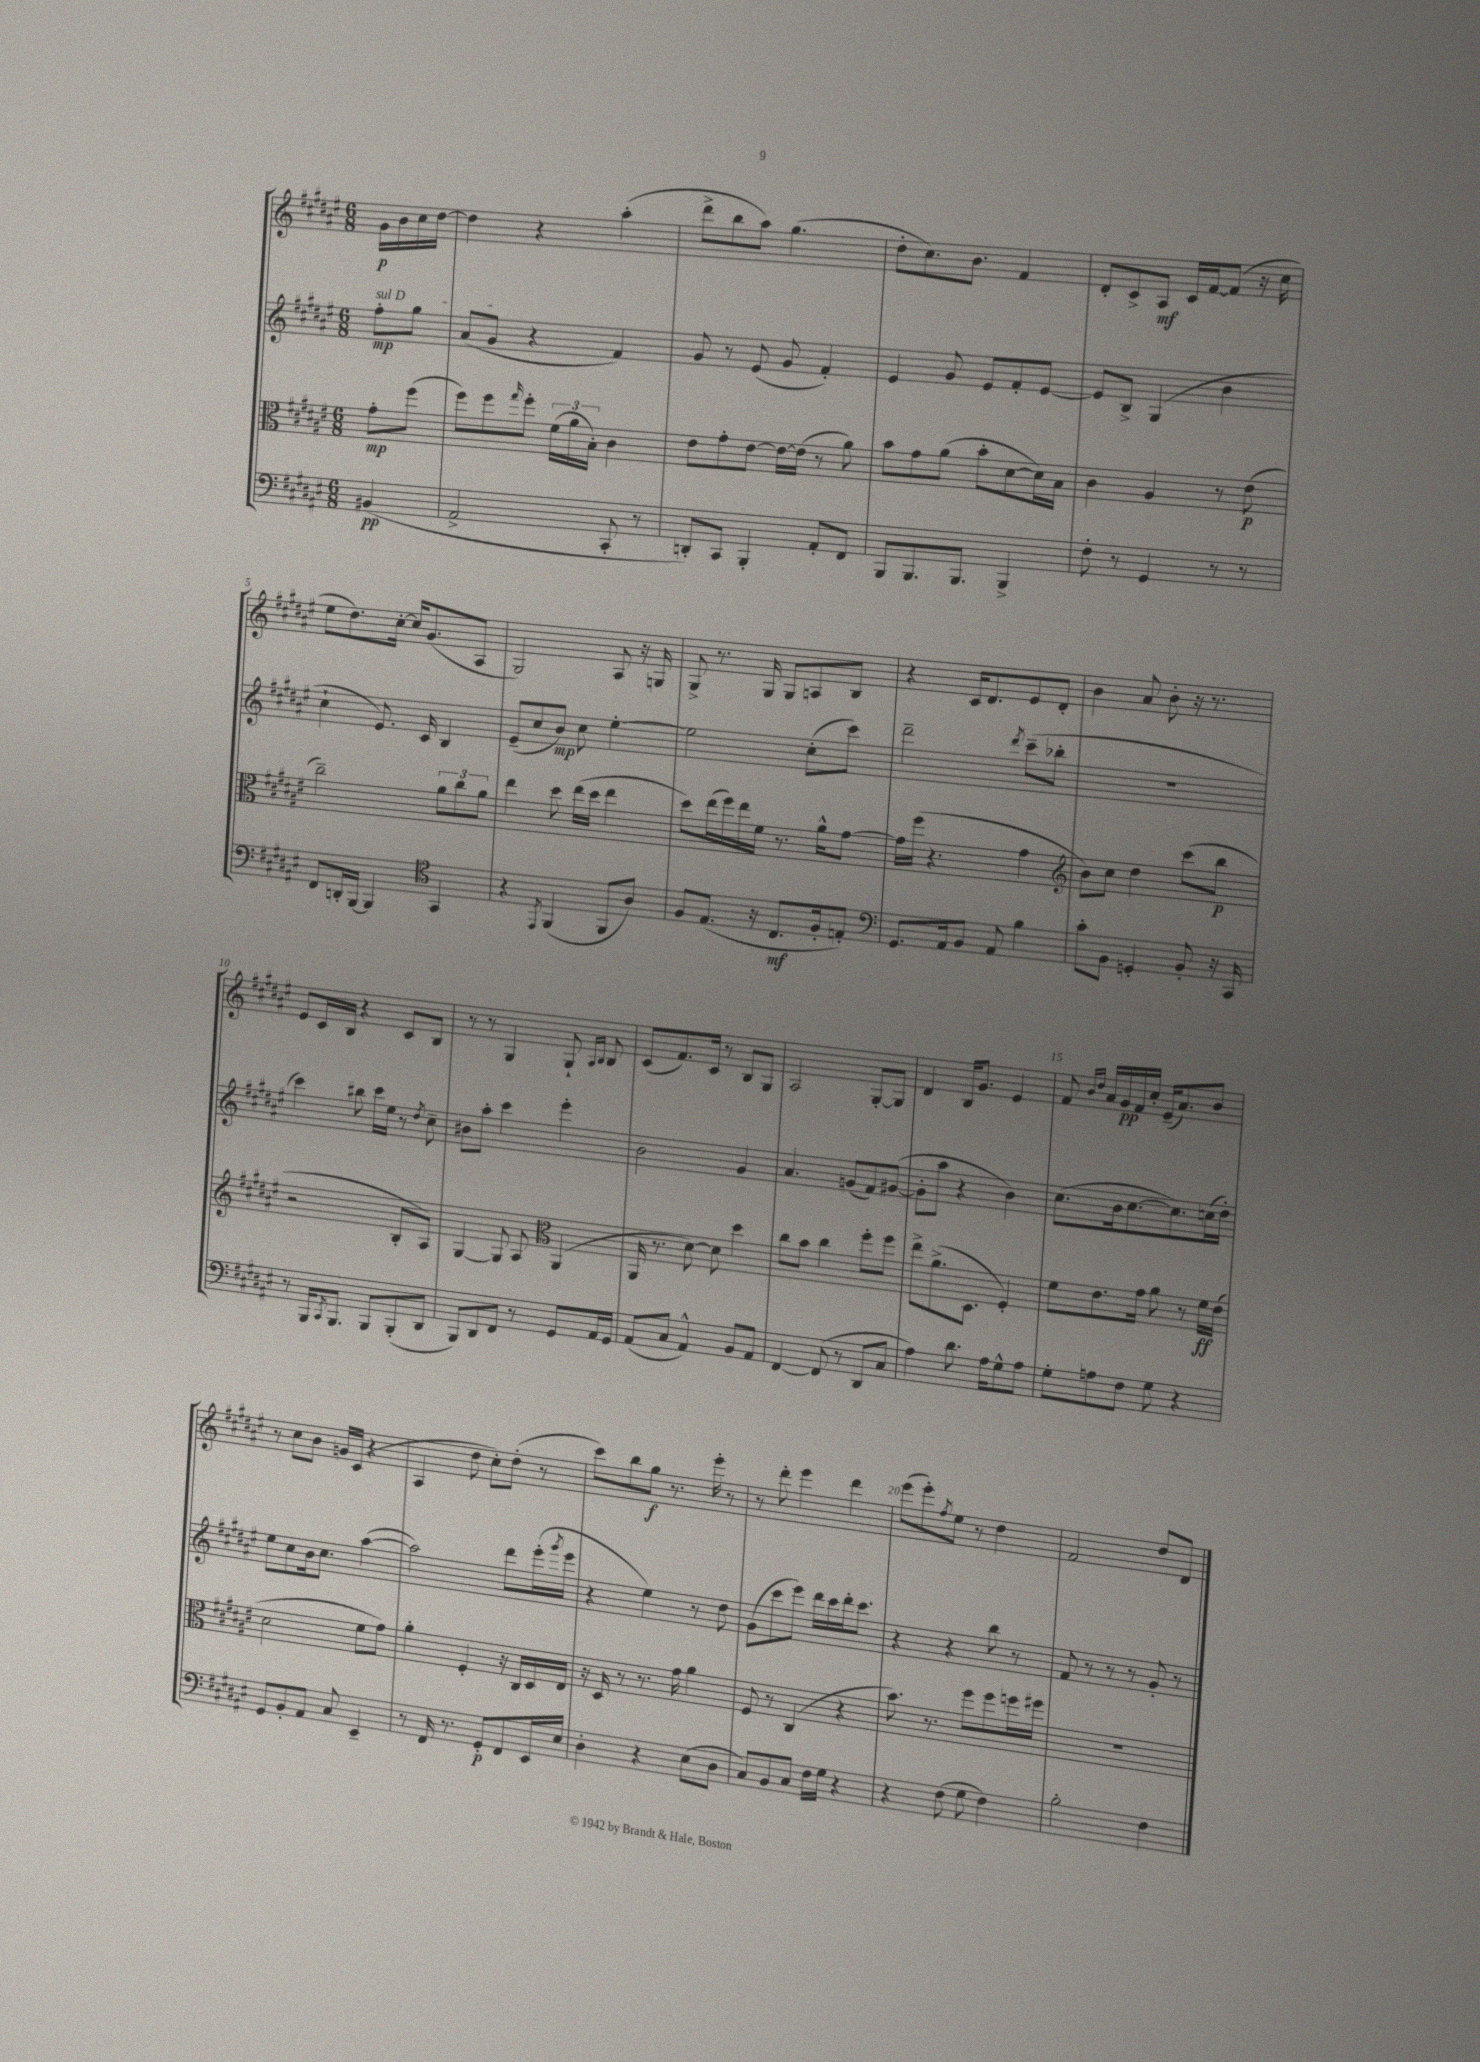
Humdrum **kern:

**kern	**kern	**kern	**kern
*staff4	*staff3	*staff2	*staff1
*clefF4	*clefC3	*clefG2	*clefG2
*k[f#c#g#d#a#e#]	*k[f#c#g#d#a#e#]	*k[f#c#g#d#a#e#]	*k[f#c#g#d#a#e#]
*M6/8	*M6/8	*M6/8	*M6/8
(4BB#/	8g#'\L	8ff#'\L	16g#\LL
.	.	.	16b\
.	(8ff#\J	8gg#\J	16cc#\
.	.	.	[16dd#\JJ
=	=	=	=
2AA#^/	8ff#\L)	(8a#/L	4dd#\]
.	8ff#\	8g#/J	.
.	16qqgg#/	.	.
.	8ff#'\J	4r	4r
.	(24f#\LL	.	.
.	24a#\	.	.
.	24B'\JJ)	.	.
8CC#'/	4c#\	4f#/)	(4aa#'\
8r	.	.	.
=	=	=	=
8DD'/L)	8e#\L	8g#/	8ddd#^\L
8CC#/J	8g#'\	8r	8bb\
4BBB'/	[8e#\J	(8e#/	8aa#\J)
.	16e#\_LL	8g#/	(4.gg#\
.	(16e#\]JJ	.	.
8AA#'/L	8r	4f#'/)	.
8FF#/J	8a#\)	.	.
=	=	=	=
8BBB/L	8b\L	4e#/	8dd#'\L
8.BBB/	8g#\	.	8.cc#\)
.	(8a#\J	8g#/	.
8.BBB/J	.	.	8.b\J
.	8b'\L	8e#/L	.
4BBB^/	[8d#\	8f#'/	4f#/
.	16d#\]L)	[8e#/J	.
.	16B\JJ	.	.
=	=	=	=
8F#'\	4c#\	8e#/]L	8d#'/L
8r	.	8B^/J	8c#^/
4GG#/	4A#/	(4G#/	8A#/J
.	.	.	16c#/LL
.	.	.	[16f#/J
8r	8r	4b\	(8f#/]J
8r	(8e#\	.	16r
.	.	.	16cc#\
=	=	=	=
8FF#/L	2cc#~\)	4cc#`\	8ee#\L
16DD'/L	.	.	8.dd#\)
[16BBB/JJ	.	.	.
4BBB/]	.	8.e#/)	.
.	.	.	[16cc#'\Jk
.	.	.	16cc#/]LK
.	.	16c#/	(8.g#/
*clefC4	*	*	*
4GG#/	12a#\L	4B/	.
.	12cc#\	.	.
.	.	.	8A#/J
.	12a#\J	.	.
=	=	=	=
4r	4ee#\	(8e#~/L	2G#/)
.	.	8cc#/	.
8qEE#/	.	.	.
(4FF#/	8dd#\	8b/J)	.
.	(16ee#\LL	8cc#\	.
.	16dd#\JJ	.	.
8FF#/L	4ee#\	[4ee#'\	8A#/
8A#/J)	.	.	16r
.	.	.	16G/
=	=	=	=
8F#/L	8dd#\L)	2ee#\]	8G#^/
(8.E#/J	(16ee#\L	.	8.r
.	16ff#\)	.	.
.	16ee#\	.	.
16r	16f#\JJ	.	16G#/
8.C#/L	8.r	.	8G#/L
.	.	(8cc#'\L	8A/
16F#'/k	16a#^^\LK	.	.
8E'/J)	[8g#\J	8ccc#\J)	8B/J
=	=	=	=
*clefF4	*	*	*
8.GG#/L	16g#\]LL	2ddd#~\	4r
.	(16ff#\JJ	.	.
.	4.r	.	.
16AA#/k	.	.	.
8BB/J	.	.	16c#/LK
.	.	.	8.d#/
8AA#/	.	.	.
.	.	8qddd#/	.
4B\	4g#\	(8ccc#~\L	8e#/
.	.	8bb-'\J	8d#'/J
=	=	=	=
*	*clefG2	*	*
8c#'\L	8b\L)	2.r	4b\
8BB\J	8cc#\J	.	.
4GG'/	4dd#\	.	8a#/
.	.	.	8b'\
8BB'/	(8ccc#\L	.	16r
.	.	.	8.r
16r	8bb\J	.	.
16CC#/	.	.	.
=	=	=	=
8r	2r	4ccc#\)	8e#/L
16BBB/LK	.	.	16c#/L
8qCC#/	.	.	.
8.BBB/J	.	.	16B/JJ
.	.	8bb#\	4r
8BBB/L	.	16ccc#\LL	.
.	.	16ee#\JJ	.
(8BBB'/	8B'/L	8r	8c#/L
.	.	8qdd#/	.
8DD#/J	8A#/J)	8cc#~\	8B/J
=	=	=	=
8BBB/L)	[4G#/	8b#\L	8r
8DD#/	.	8aa#'\J	8r
8FF#/J	8G#/]	4ccc#\	4G#/
8r	8A#/	.	.
*	*clefC3	*	*
8GG#/L	(4AA#/	4eee#'\	8G#`/
.	.	.	16qqA#/LL
.	.	.	16qqB/JJ
16AA#/L	.	.	8B/
16GG#/JJ	.	.	.
=	=	=	=
(8AA#/L	16AA#/	2b\	(8c#/L
.	8.r	.	.
8C#/J	.	.	8.f#/)
4AA#^^/)	[8d#\)	.	.
.	.	.	16c#/Jk
.	8d#\]	.	8r
8BB/L	4dd#\	4g#/	8B/L
8AA#/J	.	.	8G#/J
=	=	=	=
[4FF#/	8cc#\L	4.a#/	2A#/
.	8b\J	.	.
(8FF#/]	4cc#\	.	.
8r	.	(8g/L	.
8DD#/L	8ff#'\L	8f#/)	[8G#'/L
8C#/J	8ff#\J	([8g#/J	8G#/]J
=	=	=	=
4A#\)	8ee#^\L	8g#'\]L	4d#/
.	(8.a#^\	8aa#\J	.
8.d#\	.	4r	16B/LK
.	8.D#\J	.	8.g#/J
16A#\LK	.	.	.
8G#^^\	4F#'/)	4b\)	4e#/
8A#\J	.	.	.
=	=	=	=
8G#'\L	8f#\L	(8.cc#\L	8f#/
.	.	.	16qqb/LL
.	.	.	16qqdd#/JJ
8A\	8.e#\	.	16a#/LL
.	.	16b\k	16g#/
8F#\J	.	[8.cc#\	16f#/
.	16g#\Jk	.	16cc#'/JJ
8G#\	8a#\	.	(16e#~/LK
.	.	8.cc#\])	8.a#/)
4r	8r	.	.
.	16f#\LL	(16cc\L	8b/J
.	(16e#\JJ	16dd#'\JJ)	.
=	=	=	=
8GG#/L	2d#\	8ee#\L	8r
8BB'/	.	8cc#\	8cc#\L
8AA#/J	.	16b\k	8b\J
.	.	8.cc#\J	.
8C#/	.	.	16g/LL
.	.	.	(16c#/JJ
4EE#~/	8f#\L	([4aa#\	4r
.	8g#\J)	.	.
=	=	=	=
8r	4a#'\	2aa#\])	4A#/
16FF#/	.	.	.
8.r	.	.	.
.	4F#'/	.	8dd#\
8GG#'/L	.	.	8cc#'\L)
8FF#/	16r	8ddd#\L	(8dd#'\J
.	16C#/LL	.	.
16EE#/L	16D#/	(16eee#'\L	8r
.	.	8qggg#/	.
16E#/JJ	16E#/JJ	16eee#\JJ	.
=	=	=	=
4D#'\	16r	4r	8ccc#\L)
.	16D#/	.	.
.	8r	.	8bb\
4r	8.r	4ee#\)	8gg#\J
.	.	.	8.r
.	16g#\	.	.
(8E#\L	4a#\	8r	.
.	.	.	16eee#'\
8D#\J	.	8dd#\	8r
=	=	=	=
8C#/L)	8F#/	(8g#\L	8r
8BB/	8r	8ccc#\	8ddd#'\
8C#/J	(4C#/	8eee#\J)	4eee#\
16F#\LL	.	16ddd#\LL	.
16G#\JJ	.	16ccc#\	.
4r	4r	16ddd#'\J	4ddd#\
.	.	8.ccc#\J	.
=	=	=	=
4r	8.b\)	4r	(8eee#\L
.	.	.	8eee#'\)
.	8.r	.	.
.	.	.	8qff#/
(8F#\	.	4r	8ee#\J
8G#\	8ff#\L	.	8r
4F#\)	8ff#\	8bb\	4dd#\
.	16ff\L	8r	.
.	16ff#\JJ	.	.
=	=	=	=
2B'\	2.r	8f#/	2f#/
.	.	8r	.
.	.	8r	.
.	.	8r	.
4F#\	.	8g#'/	8dd#/L
.	.	8r	8d#/J
==	==	==	==
*-	*-	*-	*-
